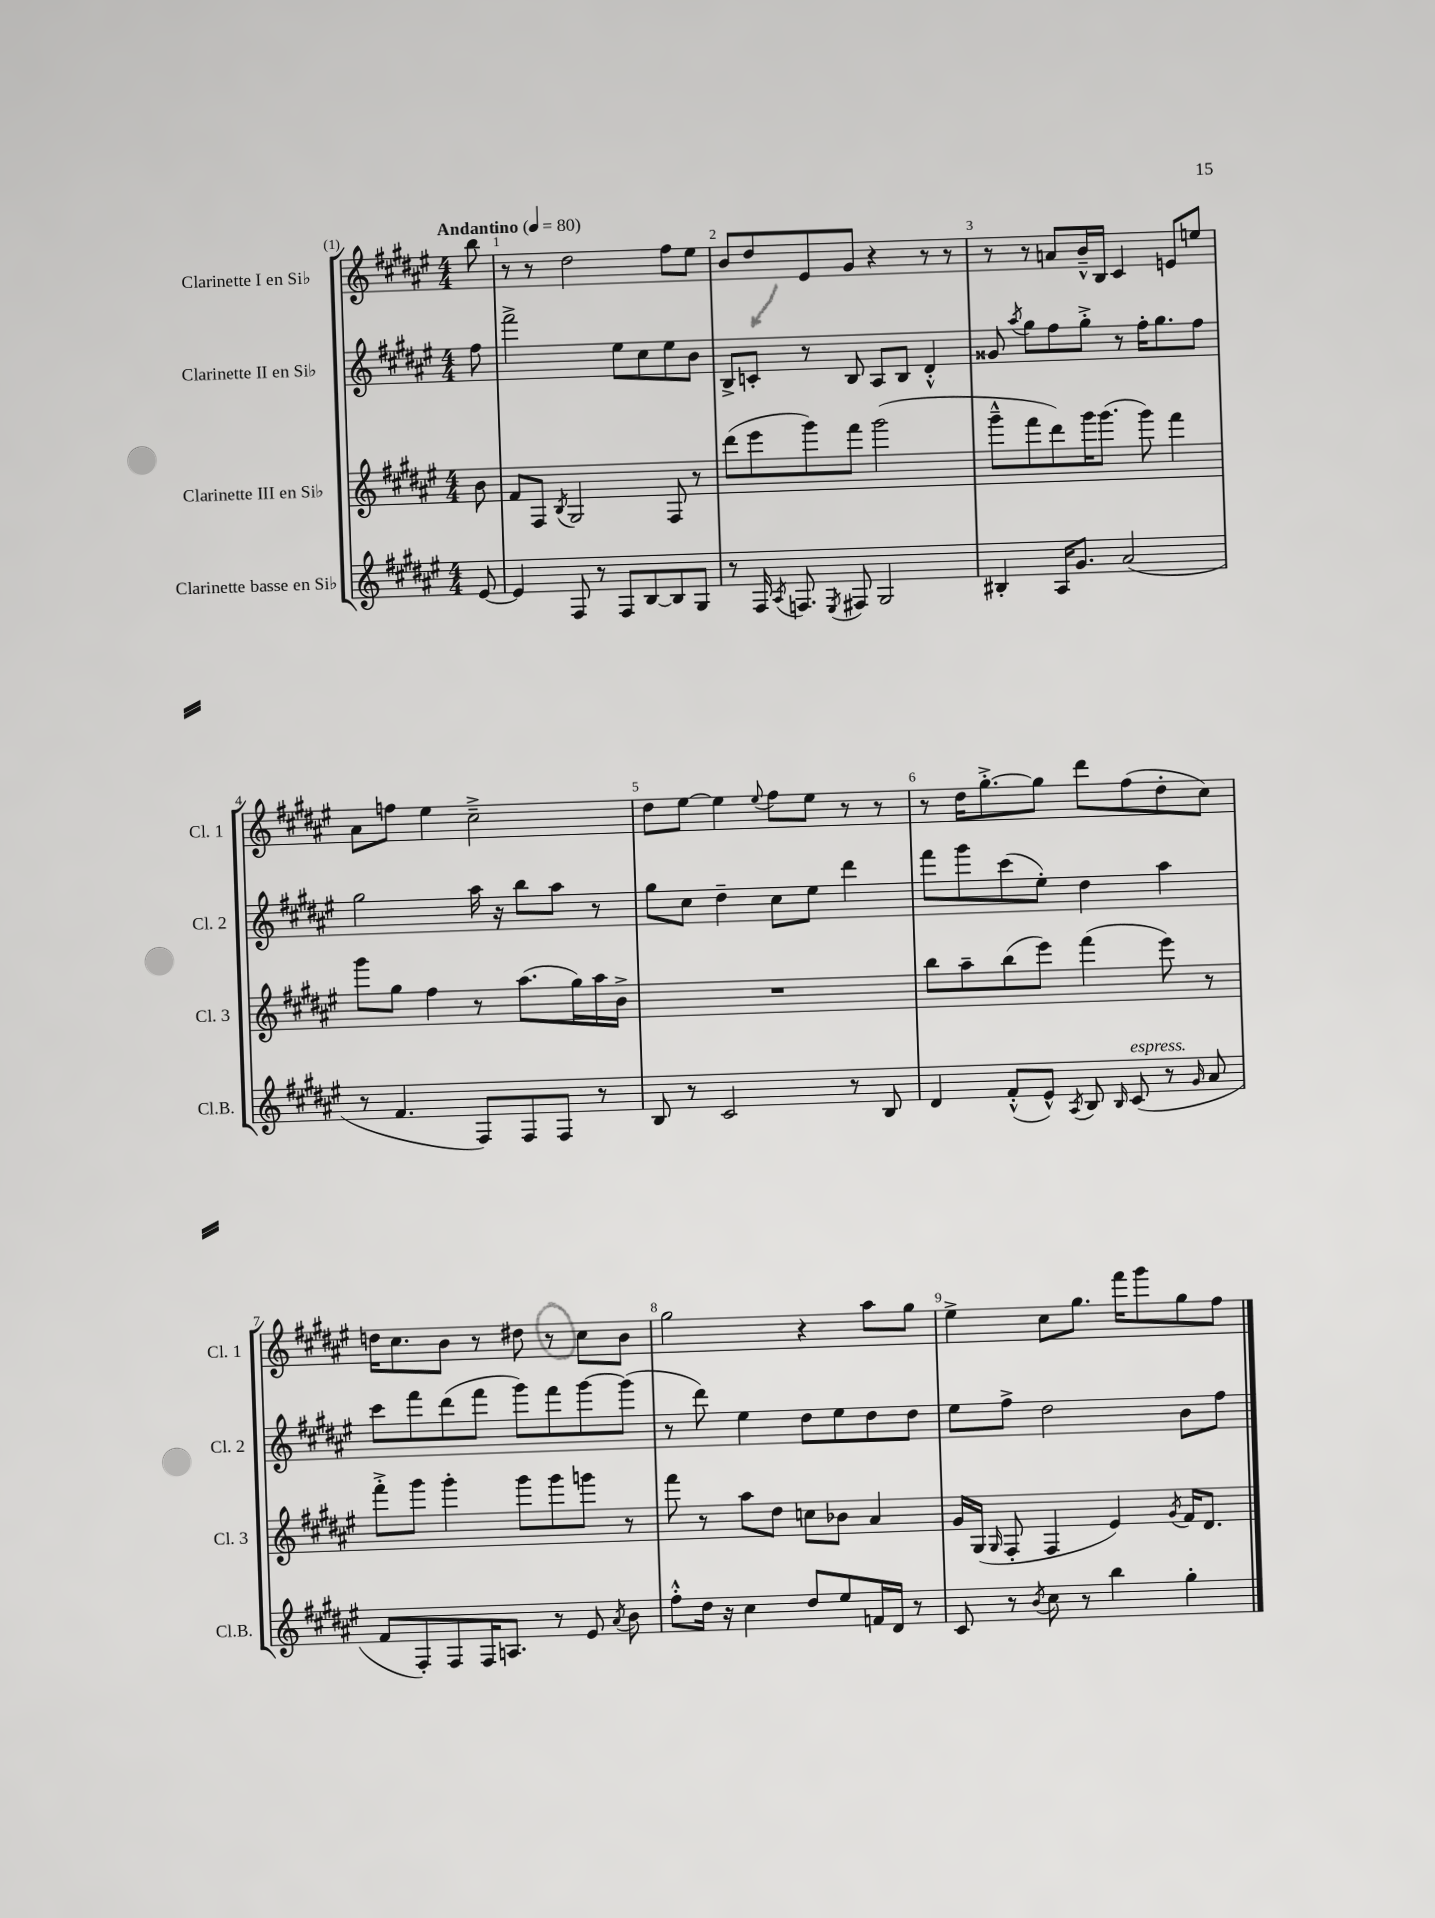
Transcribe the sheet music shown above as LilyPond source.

<<
\new StaffGroup <<
\new Staff = "s0" \with { instrumentName = "Clarinette I en Sib" shortInstrumentName = "Cl. 1" } {
    \clef treble \key fis \major \numericTimeSignature \time 4/4 \partial 8 \tempo "Andantino" 4 = 80
    \autoBeamOff b''8 |
    r8 r8 dis''2 fis''8[ eis''8] |
    b'8[ dis''8 eis'8 gis'8] r4 r8 r8 |
    r8 r8 a'8[ b'16---^ b16] cis'4 e'8[ e''8] |
    ais'8[ f''8] eis''4 cis''2---> |
    dis''8[ eis''8]~ eis''4 \appoggiatura { eis''8 } fis''8[ eis''8] r8 r8 |
    r8 dis''16[ gis''8.~-.-> gis''8] dis'''8[ fis''8( dis''8-. cis''8]) |
    d''16[ cis''8. b'8] r8 dis''8 r8 cis''8[ b'8] |
    gis''2 r4 ais''8[ gis''8] |
    eis''4-> cis''8[ gis''8.] fis'''16[ gis'''8 gis''8 fis''8] \bar "|." |
}
\new Staff = "s1" \with { instrumentName = "Clarinette II en Sib" shortInstrumentName = "Cl. 2" } {
    \clef treble \key fis \major \numericTimeSignature \time 4/4 \partial 8
    \autoBeamOff fis''8 |
    fis'''2-> eis''8[ cis''8 eis''8 b'8] |
    b8[-> c'8]-. r8 b8 ais8[ b8] dis'4-.-^ |
    gisis'8 \acciaccatura { ais''8 } gis''8[ fis''8 gis''8]-.-> r8 fis''16[-. gis''8. fis''8] |
    gis''2 ais''16 r16 b''8[ ais''8] r8 |
    gis''8[ cis''8] dis''4-- cis''8[ eis''8] dis'''4 |
    fis'''8[ gis'''8 cis'''8( eis''8]-.) dis''4 ais''4 |
    cis'''8[ fis'''8 dis'''8( fis'''8] gis'''8[) fis'''8 gis'''8~ gis'''8]( |
    r8 dis'''8) eis''4 dis''8[ eis''8 dis''8 dis''8] |
    eis''8[ fis''8]-> dis''2 b'8[ fis''8] \bar "|." |
}
\new Staff = "s2" \with { instrumentName = "Clarinette III en Sib" shortInstrumentName = "Cl. 3" } {
    \clef treble \key fis \major \numericTimeSignature \time 4/4 \partial 8
    \autoBeamOff b'8 |
    fis'8[ fis8] \acciaccatura { b8 } gis2 fis8 r8 |
    dis'''8[( eis'''8 gis'''8) fis'''8] gis'''2( |
    gis'''8[---^ fis'''8 dis'''8) gis'''16 gis'''8.]( gis'''8) fis'''4 |
    gis'''8[ gis''8] fis''4 r8 ais''8.[( gis''16) ais''16 b'16]-> |
    R1 |
    b''8[ ais''8-- b''8( eis'''8]) fis'''4( eis'''8) r8 |
    fis'''8[-.-> gis'''8] gis'''4-. gis'''8[ gis'''8 g'''8] r8 |
    fis'''8 r8 ais''8[ dis''8] c''8[ bes'8] ais'4 |
    gis'16[ gis16]( \grace { gis16 } fis8-. fis4 eis'4) \acciaccatura { gis'8 } fis'16[ dis'8.] \bar "|." |
}
\new Staff = "s3" \with { instrumentName = "Clarinette basse en Sib" shortInstrumentName = "Cl.B." } {
    \clef treble \key fis \major \numericTimeSignature \time 4/4 \partial 8
    \autoBeamOff eis'8~ |
    eis'4 fis8 r8 fis8[ b8~ b8 gis8] |
    r8 fis16 \acciaccatura { ais8 } f8. \acciaccatura { eis8 } fis8 gis2 |
    bis4-. ais16[ gis'8.] ais'2( |
    r8 fis'4. fis8[) fis8 fis8] r8 |
    b8 r8 cis'2 r8 b8 |
    dis'4 fis'8[-.-^( eis'8]-^) \acciaccatura { ais8 } b8 \grace { b16 } cis'8^\markup { \italic "espress." }( r8 \grace { gis'16 } ais'8 |
    fis'8[ fis8-.) fis8 fis16 a8.] r8 eis'8 \acciaccatura { ais'8 } b'8 |
    fis''8[-.-^ dis''16] r16 cis''4 dis''8[ eis''8 f'16 dis'16] r8 |
    cis'8 r8 \acciaccatura { b'8 } cis''8 r8 b''4 gis''4-. \bar "|." |
}
>>
>>
\layout { \context { \Score \override BarNumber.break-visibility = ##(#f #t #t) barNumberVisibility = #all-bar-numbers-visible } }
